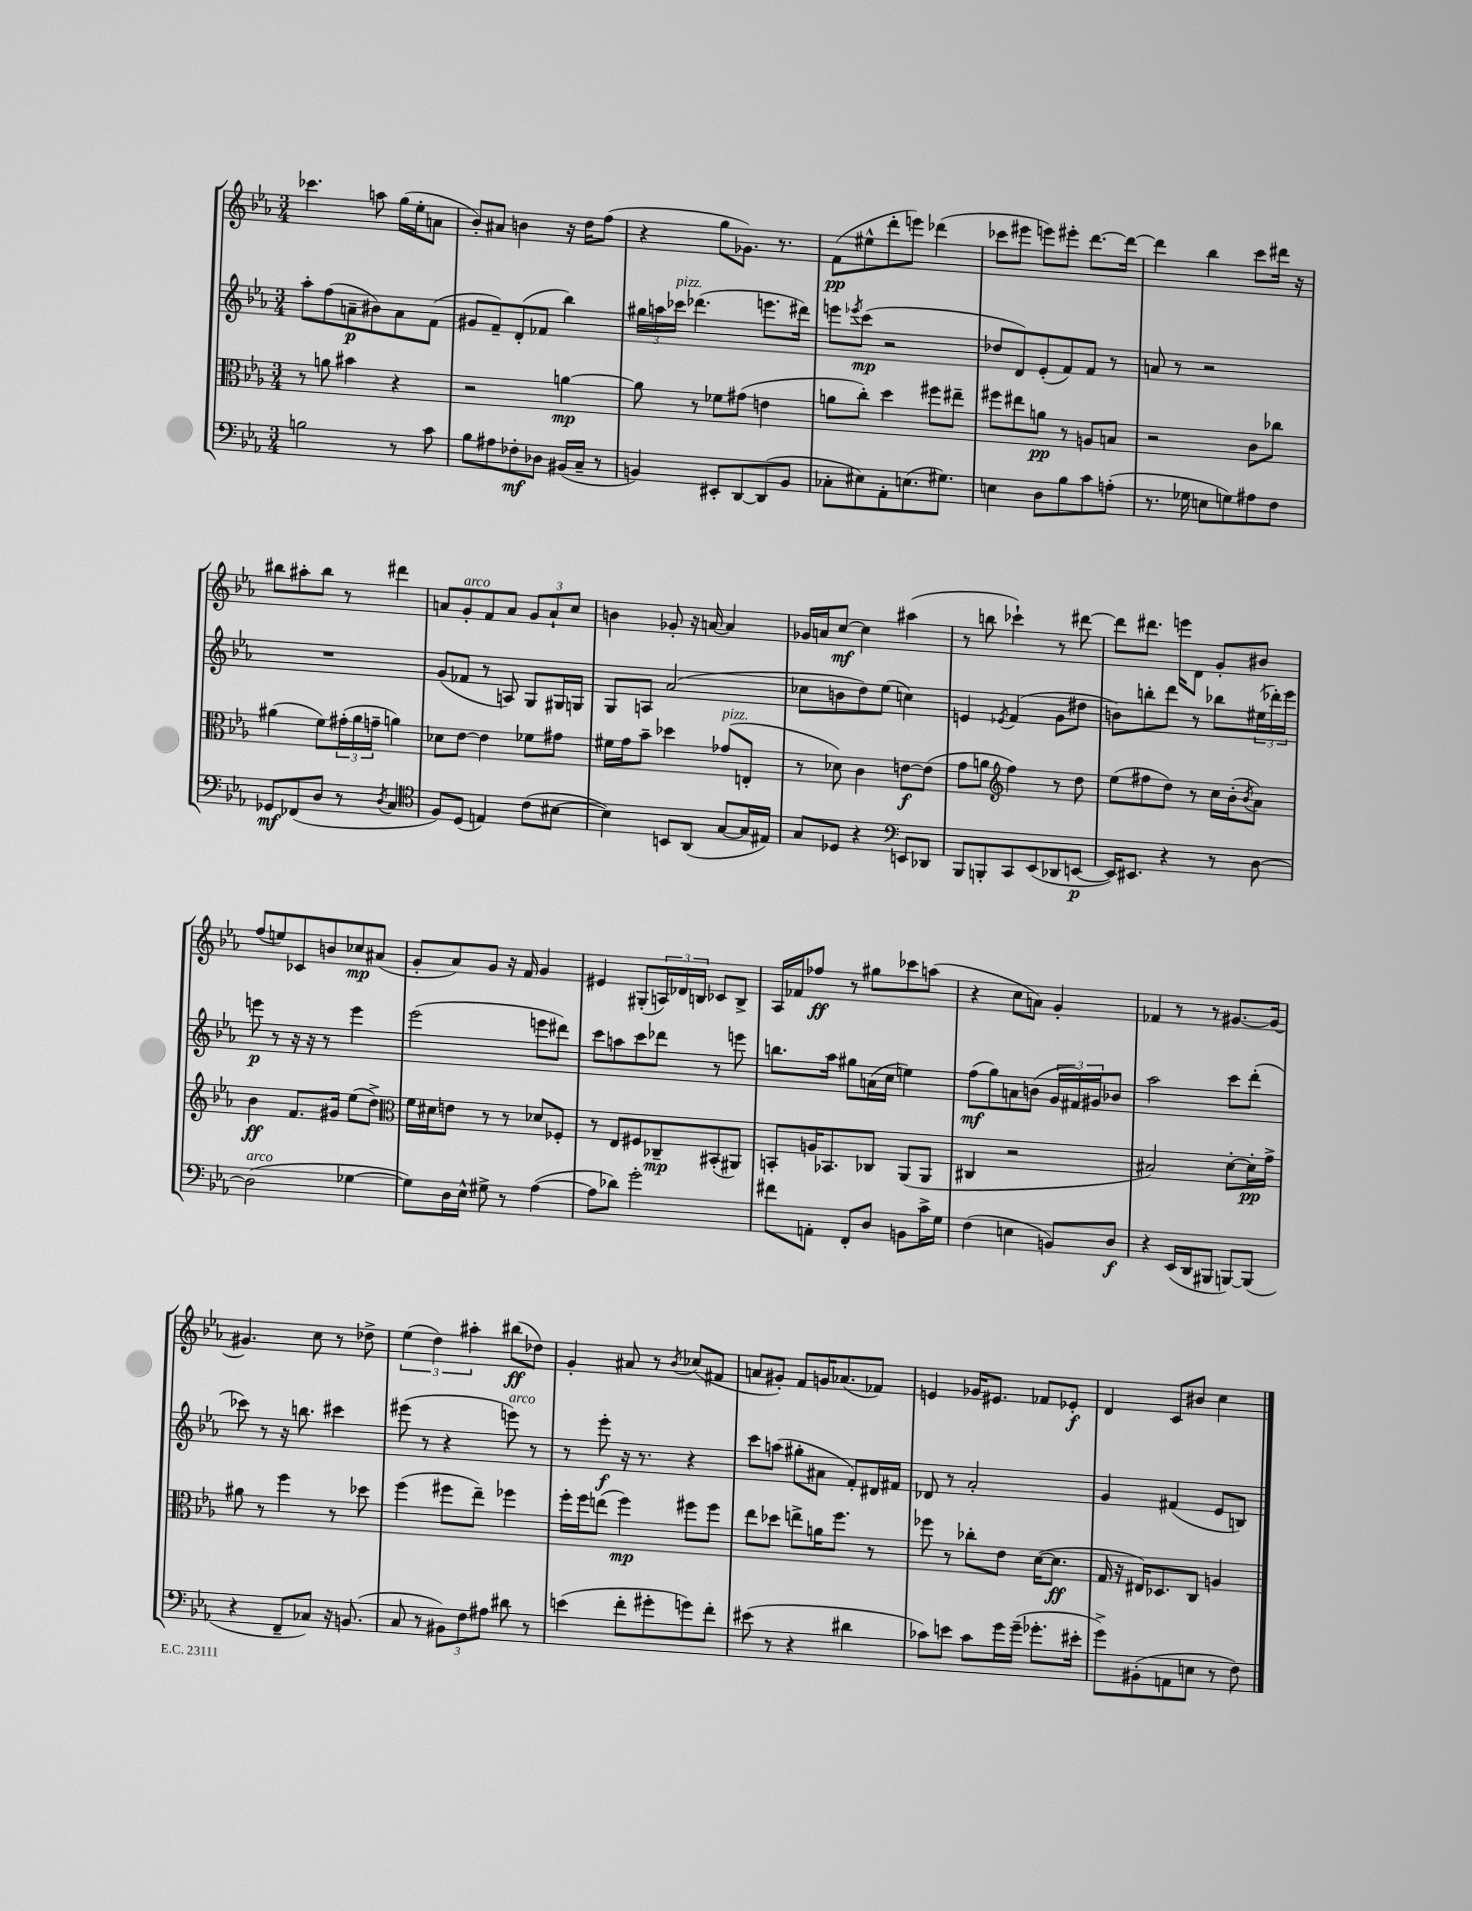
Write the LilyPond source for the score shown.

<<
\new StaffGroup <<
\new Staff = "s0" {
    \clef treble \key ees \major \numericTimeSignature \time 3/4
    ces'''4. a''8 g''16( ees''16-. a'8 |
    bes'8-.) ais'8 b'4 r16 d''16 f''8( |
    r4 g''8 ges'8.) r8. |
    f'8\pp( eis''8-^ d'''8-. e'''8) des'''4( |
    ces'''8 eis'''8 e'''8) eis'''8-. d'''8.~ d'''16~ |
    d'''4 bes''4 c'''8 dis'''16 r16 |
    bis''8 ais''8-. bis''8 r8 dis'''4 |
    a'8 g'8-.^\markup { \italic "arco" } f'8 a'8 \tuplet 3/2 { g'8 a'8-! c''8 } |
    b'4 ges'8-. r16 a'16~ a'4 |
    ges'16 a'16 c''8~\mf c''4 ais''4( |
    r8 b''8 ces'''4-!) r8 dis'''8~ |
    dis'''8 dis'''8. e'''16 d'8 g'8-. bis'8 |
    f''8( e''8) ces'8 b'8 ces''8\mp ais'8( |
    g'8-. aes'8) g'8 r16 f'16 g'4 |
    eis'4 gis8-.( \tuplet 3/2 { a16) des'16 b16 } ces'8 b8-> |
    aes16 fes'16 fes''8\ff r8 gis''8 ces'''8 a''8( |
    r4 c''8 a'8) g'4-. |
    fes'4 r8 r8 gis'8.~ gis'16~ |
    gis'4. c''8 r8 des''8-> |
    \tuplet 3/2 { ees''4( d''4) ais''4-. } bis''8\ff( des''8) |
    g'4-. ais'8 r8 \acciaccatura { bes'8 } ces''8( fis'8 |
    a'8 gis'8-.) f'8 g'16 aes'8.( fes'8) |
    e'4 ges'16 eis'8. fes'8 ees'8-.\f |
    d'4 c'8 bis'8 c''4 \bar "|." |
}
\new Staff = "s1" {
    \clef treble \key ees \major \numericTimeSignature \time 3/4
    aes''8-. f''8( a'8--\p bis'8) a'8 f'8( |
    gis'8 f'8--) d'8-.( fes'8 bes''4) |
    \tuplet 3/2 { gis''16 a''16 ces'''16^\markup { \italic "pizz." } } des'''4.( e'''8. dis'''16) |
    e'''8 \acciaccatura { ees'''8 } c'''8\mp( r2 |
    des''8 d'8) ees'8-.( f'8) f'8 r8 |
    a'8 r8 r2 |
    R2. |
    g'8( fes'8 r8 a8) g8 gis16 g16 |
    g8 a8 aes'2( |
    ces''8 b'8 d''8) ees''8( c''4) |
    e'4 \acciaccatura { ees'8 } f'4( g'8 dis''8 |
    b'8) b''8-. d'''8 r8 bes''8 \tuplet 3/2 { eis''16( des'''16-.) ees'''16 } |
    e'''8\p r8 r16 r16 r8 e'''4 |
    ees'''2( e'''8 dis'''8) |
    c'''8 a''8 c'''8 des'''8 r8 e'''8 |
    b''8. aes''16 gis''8 a'16( c''16 e''4) |
    f''8\mf( g''8) a'8 b'8( \tuplet 3/2 { g'16 fis'16) gis'16 } bes'8 |
    aes''2 c'''8 d'''8-.( |
    ces'''8) r8 r16 b''8. cis'''4 |
    eis'''8( r8 r4 e'''8^\markup { \italic "arco" }) r8 |
    r8 ees'''8-.\f r16 r8. r4 |
    c'''8 a''8( gis''8-. ais'8 f'8-.) dis'16 fis'16 |
    des'8 r8 aes'2-. |
    g'4 fis'4( ees'8 b8) \bar "|." |
}
\new Staff = "s2" {
    \clef alto \key ees \major \numericTimeSignature \time 3/4
    r8 a'8 bis'4 r4 |
    r2 a'4~\mp |
    a'8 r8 fes'8 gis'8( e'4 |
    a'8 c''8-.) d''4 fis''8 eis''8-- |
    fis''8 eis''8 a'8\pp r8 a8 b8 |
    r2 c'8 ces''8 |
    ais'4( f'8) \tuplet 3/2 { gis'16-.( ais'16 g'16-- } a'4) |
    des'8 ees'8~ ees'4 fes'8 gis'8 |
    fis'16 g'16 bes'8-- des''4 ges'8^\markup { \italic "pizz." }( e8-. |
    r8 des'8) c'4 e'8~\f e'8( |
    g'8 a'8 \clef treble f''4) r8 d''8 |
    ees''8( fis''8 d''8) r8 c''16 bes'16-.( \acciaccatura { bes'8 } aes'8) |
    bes'4\ff f'8. gis'16 ees''8( d''8->) |
    \clef alto f'16 dis'16 e'8 r8 r8 des'8 fes8-. |
    r8 ees8 fis8 ces8--\mp bis,8-.( ais,8) |
    b,8-. a16 bes,8. ces8 aes,8( aes,8 |
    cis4 r2 |
    bis2) d'8~-. d'16-.\pp g'16-> |
    ais'8 r8 f''4 r8 des''8 |
    f''4( fis''8 ees''8--) fes''4 |
    f''16-. f''16 e''8( f''4\mp) fis''8 fis''8 |
    ees''8 des''8 e''8-> a'16 f''8. r8 |
    fes''8 r8 ces''8-. ees'8 d'16~( d'8.\ff |
    g16 r16 eis16) des8. c8 a4 \bar "|." |
}
\new Staff = "s3" {
    \clef bass \key ees \major \numericTimeSignature \time 3/4
    b2 r8 c'8 |
    bes8 ais8 fes8-.\mf des8 bis,16( c16-- r8 |
    b,4) eis,8-. d,8~ d,8( b,8 |
    ces8-. eis8) aes,8-. e8.( gis8.) |
    e4 d8 bes8 c'8 a8-.( |
    r8. ges16 e8 g8) ais8 f8 |
    ges,8\mf fes,8( d8 r8 \acciaccatura { d8 } c4 |
    \clef tenor f8) d8( e4) c'8( bis8~ |
    bis4) b,8 aes,8( g8~ g16 eis16) |
    g8 des8 r4 \clef bass e,8 des,8 |
    bes,,8 b,,8-. c,8 ees,8( des,8 e,8~\p |
    e,16) eis,8. r4 r8 d8~ |
    d2^\markup { \italic "arco" }( ges4~ |
    ges8) d16 ees16-^ gis8-> r8 aes4~( |
    aes8 des'8) g'2-. |
    fis'8 a,8-. f,8-. d8 b,8 c'16-> g16 |
    f4( e4 b,8) d8\f |
    r4 ees,16( d,16 bis,,8 b,,8~) b,,8( |
    r4 f,8-- ces8) r16 b,8.( |
    c8 r8 \tuplet 3/2 { bis,8) f8 ais8 } dis'8 r8 |
    e'4( f'8-. gis'8-. g'8) f'8-. |
    eis'8( r8 r4 dis'4 |
    ces'8) e'8 ces'8 g'16 g'16--( ges'8.-. eis'16-. |
    g'8->) bis,8-.( a,8 e8 r8 f8) \bar "|." |
}
>>
>>
\layout { \context { \Score \remove "Bar_number_engraver" } }
